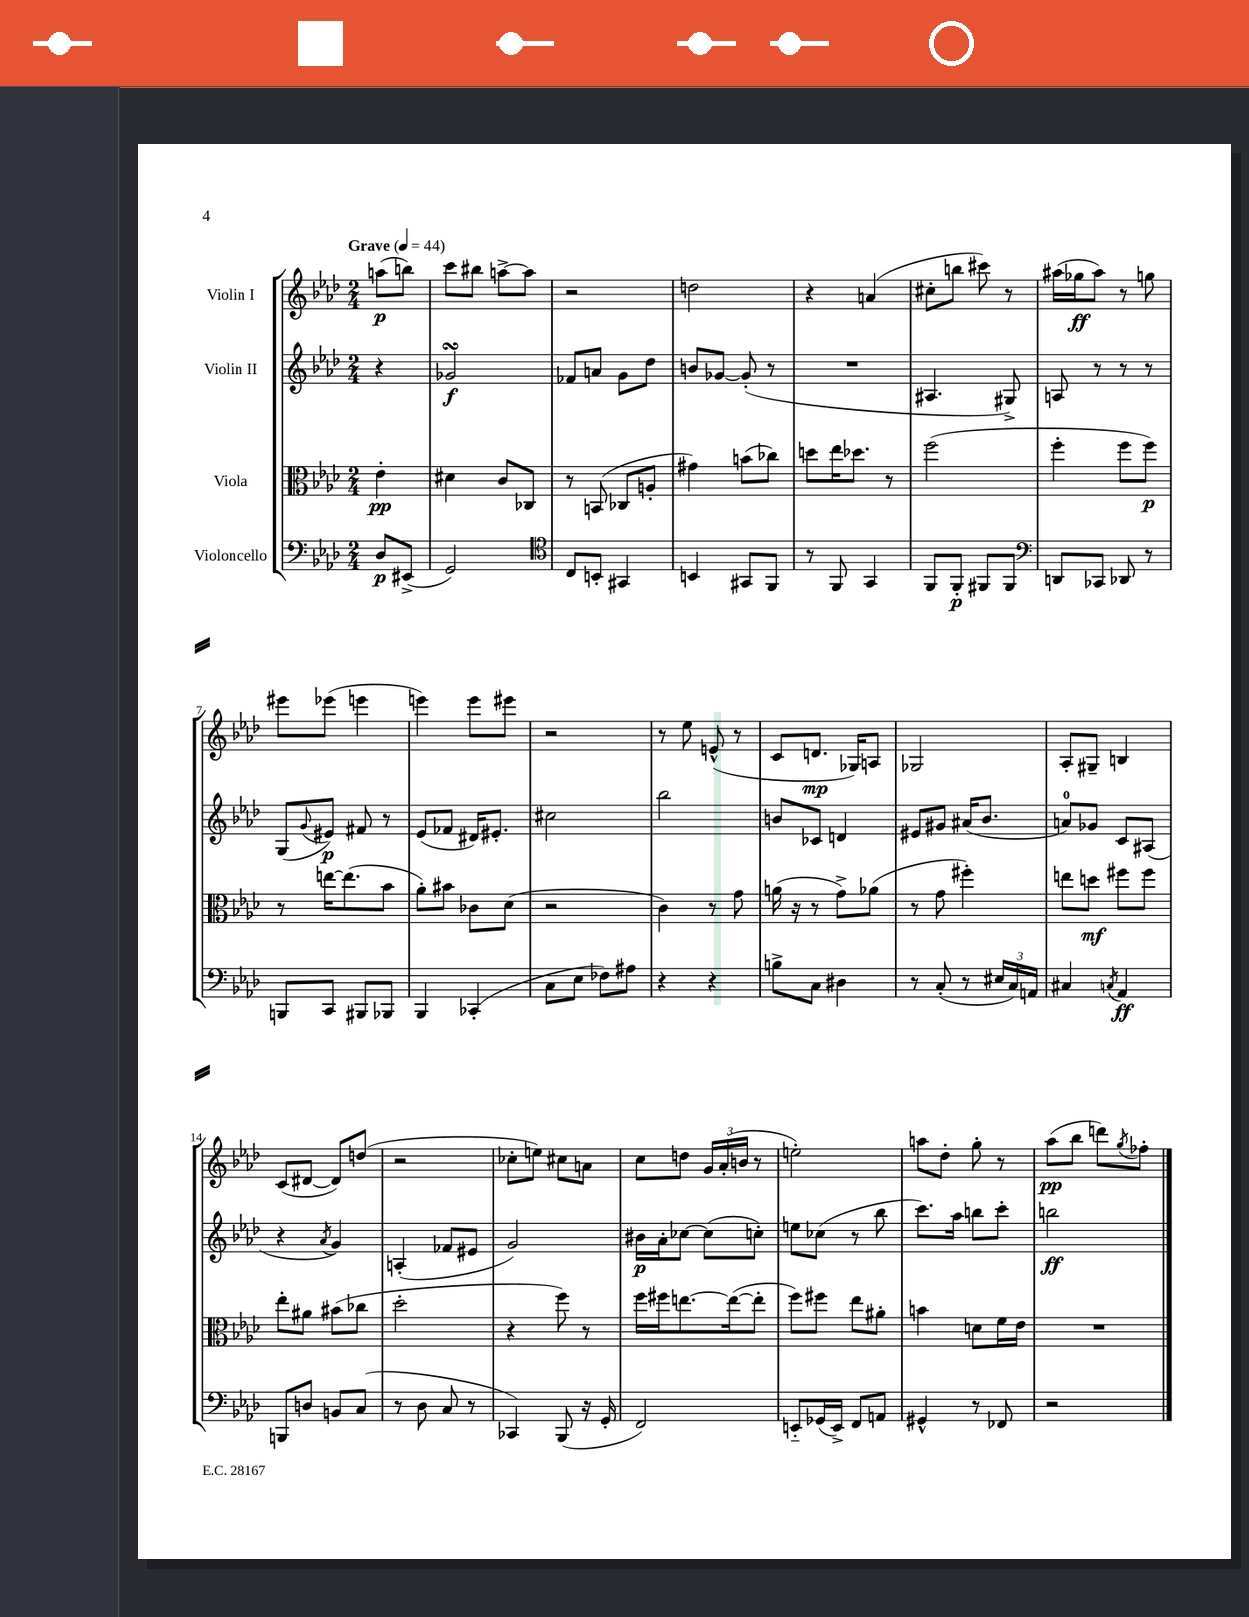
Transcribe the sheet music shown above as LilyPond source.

<<
\new StaffGroup <<
\new Staff = "s0" \with { instrumentName = "Violin I" } {
    \clef treble \key aes \major \numericTimeSignature \time 2/4 \partial 4 \tempo "Grave" 4 = 44
    a''8\p( b''8) |
    c'''8 bis''8 a''8~-> a''8 |
    r2 |
    d''2 |
    r4 a'4( |
    cis''8-. b''8 cis'''8) r8 |
    ais''16( ges''16\ff ais''8) r8 g''8 |
    eis'''8 ees'''8( e'''4 |
    e'''4) e'''8 eis'''8 |
    r2 |
    r8 ees''8 e'8-^( r8 |
    c'8 d'8.\mp ges16) a8 |
    ges2 |
    aes8-. gis8-- b4 |
    c'8( dis'8~ dis'8) d''8( |
    r2 |
    ces''8-. e''8) cis''8 a'8 |
    c''8 d''8 \tuplet 3/2 { g'16 aes'16-.( b'16 } r8 |
    e''2-.) |
    a''8 des''8-. g''8-. r8 |
    aes''8\pp( bes''8 d'''8) \acciaccatura { g''8 } fes''8-. \bar "|." |
}
\new Staff = "s1" \with { instrumentName = "Violin II" } {
    \clef treble \key aes \major \numericTimeSignature \time 2/4 \partial 4
    r4 |
    ges'2\turn\f |
    fes'8 a'8 g'8 des''8 |
    b'8 ges'8~ ges'8-.( r8 |
    R2 |
    ais4. gis8->) |
    a8 r8 r8 r8 |
    g8( \appoggiatura { g'8 } eis'8\p) fis'8 r8 |
    ees'8( fes'8 dis'16) eis'8.-. |
    cis''2 |
    bes''2 |
    b'8 ces'8 d'4 |
    eis'8 gis'8 ais'16( bes'8. |
    a'8-0) ges'8 c'8 ais8( |
    r4 \acciaccatura { aes'8 } g'4) |
    a4-.( fes'8 eis'8 |
    g'2) |
    bis'16\p aes'16-. ces''8~ ces''8( c''8-.) |
    e''8 ces''8( r8 bes''8 |
    c'''8.) aes''16 b''8 c'''8-. |
    b''2\ff \bar "|." |
}
\new Staff = "s2" \with { instrumentName = "Viola" } {
    \clef alto \key aes \major \numericTimeSignature \time 2/4 \partial 4
    ees'4-.\pp |
    dis'4 c'8 ces8 |
    r8 b,8( ces8 a8-. |
    gis'4) b'8( ces''8) |
    d''8 ees''16 des''8. r8 |
    f''2( |
    f''4-. f''8 f''8\p) |
    r8 e''16~ e''8.( bes'8 |
    aes'8-.) bis'8 ces'8 des'8( |
    r2 |
    c'4) r8 g'8 |
    a'16( r16 r8 g'8->) aes'8( |
    r8 g'8 fis''4-.) |
    e''8 d''8\mf fis''8 fis''8 |
    ees''8-. ais'8 bis'8( ces''8 |
    des''2-. |
    r4 f''8) r8 |
    f''16 fis''16 e''8.~ e''16~( e''8-. |
    f''8) fis''8 ees''8 ais'8-. |
    b'4 d'8 f'16 ees'16 |
    R2 \bar "|." |
}
\new Staff = "s3" \with { instrumentName = "Violoncello" } {
    \clef bass \key aes \major \numericTimeSignature \time 2/4 \partial 4
    des8\p eis,8->( |
    g,2) |
    \clef tenor c8 b,8-. gis,4 |
    b,4 gis,8 f,8 |
    r8 f,8 g,4 |
    f,8 f,8-.\p fis,8 fis,8 |
    \clef bass d,8 ces,8 des,8 r8 |
    b,,8 c,8 bis,,8 bes,,8 |
    bes,,4 ces,4-.( |
    c8 ees8 fes8) ais8 |
    r4 r4 |
    b8-> c8 dis4 |
    r8 c8-.( r8 \tuplet 3/2 { eis16 c16) a,16 } |
    cis4 \acciaccatura { c8 } aes,4\ff |
    b,,8 d8 b,8 c8( |
    r8 des8 c8 r8 |
    ces,4) bes,,8( r16 g,16-. |
    f,2) |
    e,8-_ ges,16( e,16->) f,8 a,8 |
    gis,4-^ r8 fes,8 |
    r2 \bar "|." |
}
>>
>>
